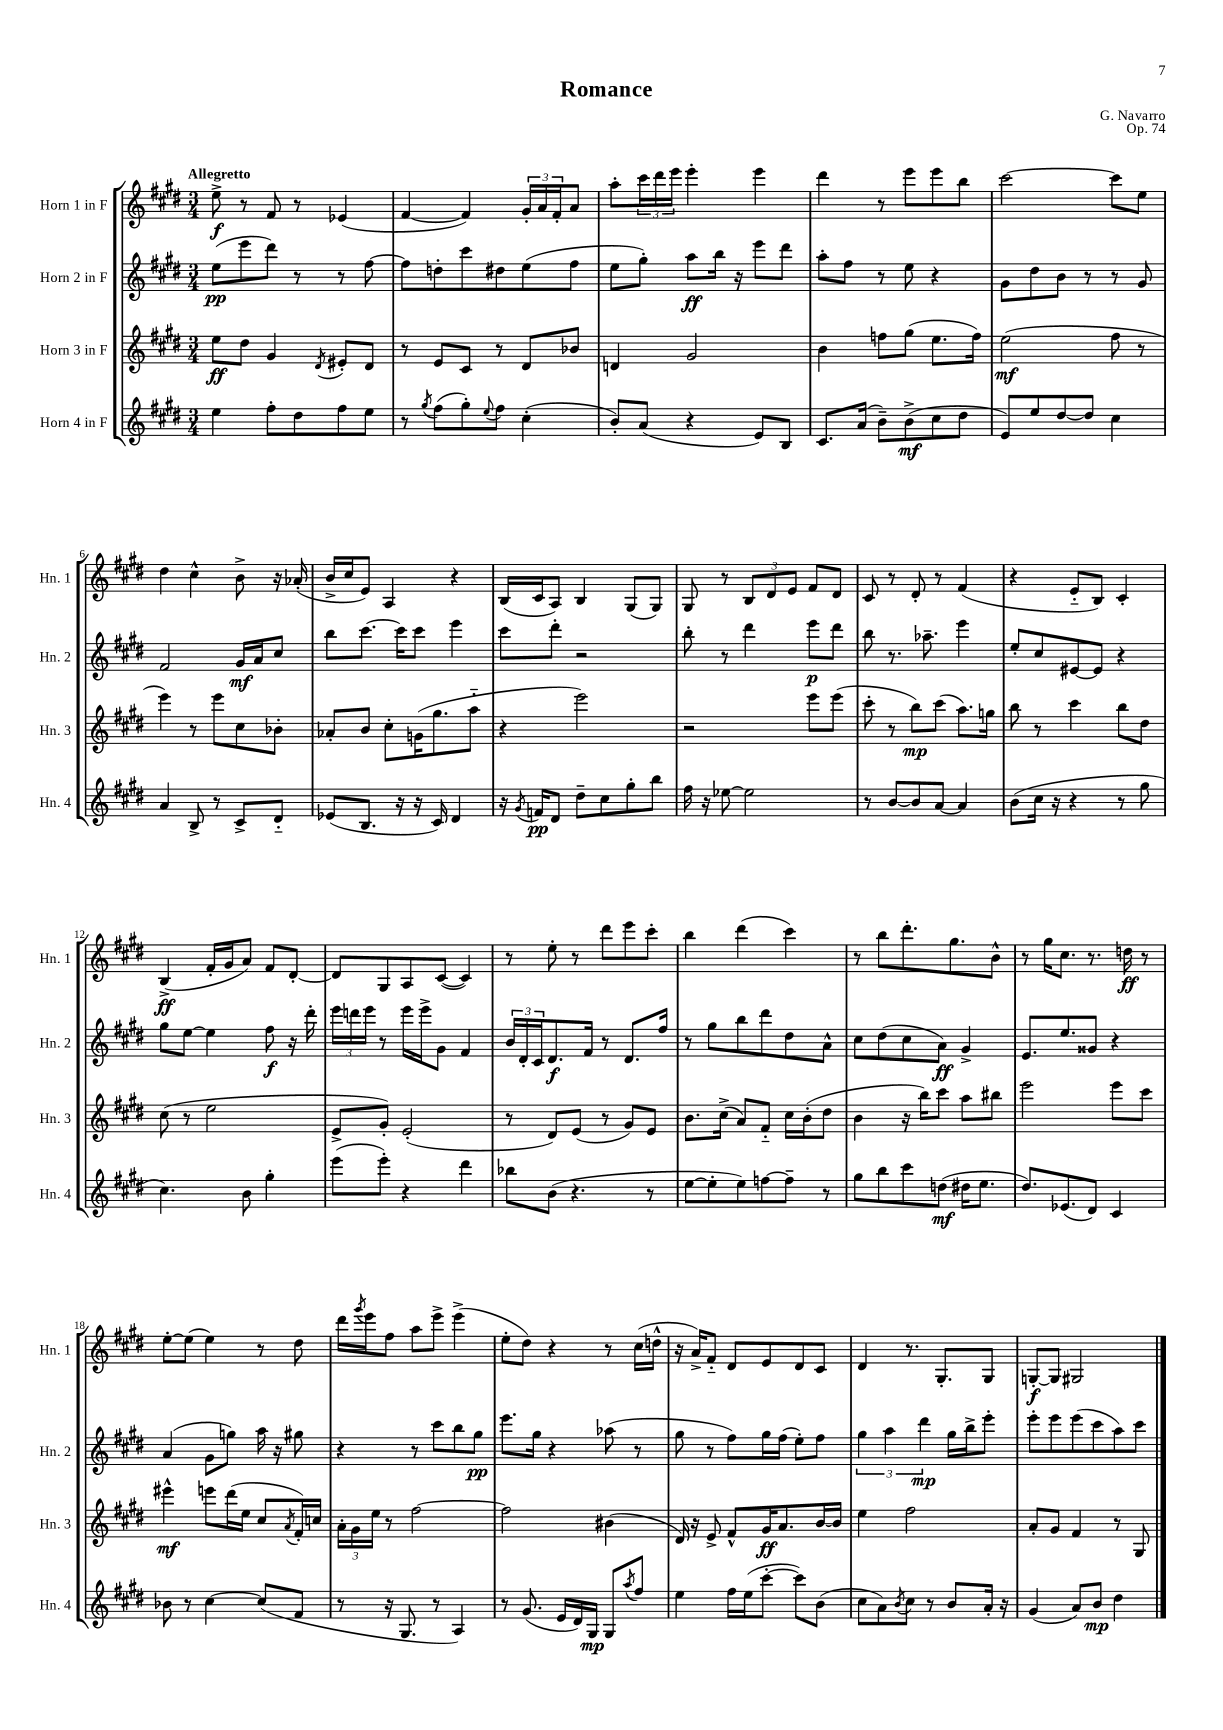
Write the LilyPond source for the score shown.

\header { title = "Romance" composer = "G. Navarro" opus = "Op. 74" }
<<
\new StaffGroup <<
\new Staff = "s0" \with { instrumentName = "Horn 1 in F" shortInstrumentName = "Hn. 1" } {
    \clef treble \key e \major \numericTimeSignature \time 3/4 \tempo "Allegretto"
    e''8->\f r8 fis'8 r8 ees'4( |
    fis'4~ fis'4) \tuplet 3/2 { gis'16-. a'16 fis'16-. } a'8 |
    a''8-. \tuplet 3/2 { cis'''16 dis'''16 e'''16 } e'''4-. e'''4 |
    dis'''4 r8 e'''8 e'''8 b''8 |
    cis'''2~ cis'''8 e''8 |
    dis''4 cis''4-^ b'8-> r16 aes'16-.( |
    b'16-> cis''16 e'8) a4 r4 |
    b16( cis'16 a8) b4 gis8( gis8) |
    gis8 r8 \tuplet 3/2 { b8 dis'8 e'8 } fis'8 dis'8 |
    cis'8 r8 dis'8-. r8 fis'4( |
    r4 e'8-_ b8) cis'4-. |
    b4->\ff( fis'16-. gis'16 a'8) fis'8 dis'8~-. |
    dis'8 gis8 a8 cis'8~( cis'4) |
    r8 e''8-. r8 dis'''8 e'''8 cis'''8-. |
    b''4 dis'''4( cis'''4) |
    r8 b''8 dis'''8.-. gis''8. b'8-^ |
    r8 gis''16 cis''8. r8. d''16\ff r8 |
    e''8~-. e''8( e''4) r8 dis''8 |
    dis'''16 \acciaccatura { gis'''8 } e'''16 fis''8 a''8 e'''8-> e'''4->( |
    e''8-. dis''8) r4 r8 cis''16( d''16-^ |
    r16 a'16->) fis'8-_ dis'8 e'8 dis'8 cis'8 |
    dis'4 r8. gis8.-. gis8 |
    g8~-.\f g8 gis2 \bar "|." |
}
\new Staff = "s1" \with { instrumentName = "Horn 2 in F" shortInstrumentName = "Hn. 2" } {
    \clef treble \key e \major \numericTimeSignature \time 3/4
    e''8\pp( e'''8 dis'''8) r8 r8 fis''8~ |
    fis''8 d''8-. cis'''8 dis''8 e''8( fis''8 |
    e''8 gis''8-.) a''8\ff b''16 r16 e'''8 dis'''8 |
    a''8-. fis''8 r8 e''8 r4 |
    gis'8 dis''8 b'8 r8 r8 gis'8 |
    fis'2 gis'16\mf a'16 cis''8 |
    b''8 cis'''8.~ cis'''16 cis'''8 e'''4 |
    cis'''8 dis'''8-. r2 |
    b''8-. r8 dis'''4 e'''8\p dis'''8 |
    b''8 r8. aes''8.-- e'''4 |
    e''8-. cis''8 eis'8~ eis'8 r4 |
    gis''8 e''8~ e''4 fis''8\f r16 dis'''16-. |
    \tuplet 3/2 { e'''16 d'''16 e'''16 } r8 e'''16 e'''16-> gis'8 fis'4 |
    \tuplet 3/2 { b'16 dis'16-. cis'16 } dis'8.\f fis'16 r8 dis'8. fis''16 |
    r8 gis''8 b''8 dis'''8 dis''8 a'8-^ |
    cis''8 dis''8( cis''8 a'8\ff) gis'4-> |
    e'8. e''8. gisis'8 r4 |
    a'4( gis'8 g''8) a''16 r16 gis''8 |
    r4 r8 cis'''8 b''8 gis''8\pp |
    e'''8. gis''16 r4 aes''8( r8 |
    gis''8 r8 fis''8) gis''16 fis''16( e''8-.) fis''8 |
    \tuplet 3/2 { gis''4 a''4 dis'''4\mp } gis''16 b''16-> e'''8-. |
    e'''8-. e'''8 e'''8( cis'''8 a''8) cis'''8 \bar "|." |
}
\new Staff = "s2" \with { instrumentName = "Horn 3 in F" shortInstrumentName = "Hn. 3" } {
    \clef treble \key e \major \numericTimeSignature \time 3/4
    e''8\ff dis''8 gis'4 \acciaccatura { dis'8 } eis'8-. dis'8 |
    r8 e'8 cis'8 r8 dis'8 bes'8 |
    d'4 gis'2 |
    b'4 f''8 gis''8( e''8. f''16) |
    e''2\mf( fis''8 r8 |
    e'''4) r8 e'''8 cis''8 bes'8-. |
    aes'8-. b'8 cis''8-. g'16( gis''8. a''8-_ |
    r4 e'''2) |
    r2 e'''8 e'''8( |
    cis'''8-. r8 b''8\mp) cis'''8( a''8.) g''16 |
    b''8 r8 cis'''4 b''8 dis''8 |
    cis''8( r8 e''2 |
    e'8-> gis'8-.) e'2-.( |
    r8 dis'8) e'8( r8 gis'8) e'8 |
    b'8. cis''16->( a'8) fis'8-_ cis''16 b'16-.( dis''8 |
    b'4 r16 b''16) cis'''8 a''8 bis''8 |
    e'''2 e'''8 cis'''8 |
    eis'''4-^\mf e'''8 dis'''16( e''16 cis''8 \acciaccatura { a'8 } fis'16-.) c''16 |
    \tuplet 3/2 { a'16-. gis'16 e''16 } r8 fis''2~ |
    fis''2 bis'4( |
    dis'16) r16 e'8-> fis'8-^ gis'16\ff a'8. b'16~ b'16 |
    e''4 fis''2 |
    a'8-. gis'8 fis'4 r8 gis8 \bar "|." |
}
\new Staff = "s3" \with { instrumentName = "Horn 4 in F" shortInstrumentName = "Hn. 4" } {
    \clef treble \key e \major \numericTimeSignature \time 3/4
    e''4 fis''8-. dis''8 fis''8 e''8 |
    r8 \acciaccatura { gis''8 } fis''8( gis''8-.) \appoggiatura { e''8 } fis''8 cis''4-.( |
    b'8-.) a'8( r4 e'8) b8 |
    cis'8. a'16( b'8--) b'8->\mf( cis''8 dis''8 |
    e'8) e''8 dis''8~ dis''8 cis''4 |
    a'4 b8-> r8 cis'8-> dis'8-_ |
    ees'8( b8. r16 r16 cis'16) dis'4 |
    r16 \acciaccatura { gis'8 } f'16\pp dis'8 dis''8-- cis''8 gis''8-. b''8 |
    fis''16 r16 ees''8~ ees''2 |
    r8 b'8~ b'8 a'8~ a'4 |
    b'8( cis''16 r16 r4 r8 gis''8 |
    cis''4.) b'8 gis''4-. |
    e'''8( e'''8-.) r4 dis'''4 |
    bes''8 b'8( r4. r8 |
    e''8~ e''8-. e''8) f''8~ f''8-- r8 |
    gis''8 b''8 cis'''8 d''8\mf( dis''16 e''8. |
    dis''8.) ees'8.( dis'8) cis'4 |
    bes'8 r8 cis''4~ cis''8( fis'8 |
    r8 r16 gis8. r8 a4) |
    r8 gis'8.( e'16 dis'16) gis16\mp gis8 \acciaccatura { a''8 } fis''8 |
    e''4 fis''16 e''16( cis'''8~-. cis'''8) b'8( |
    cis''8 a'8) \acciaccatura { b'8 } cis''8 r8 b'8 a'16-. r16 |
    gis'4( a'8) b'8\mp dis''4 \bar "|." |
}
>>
>>
